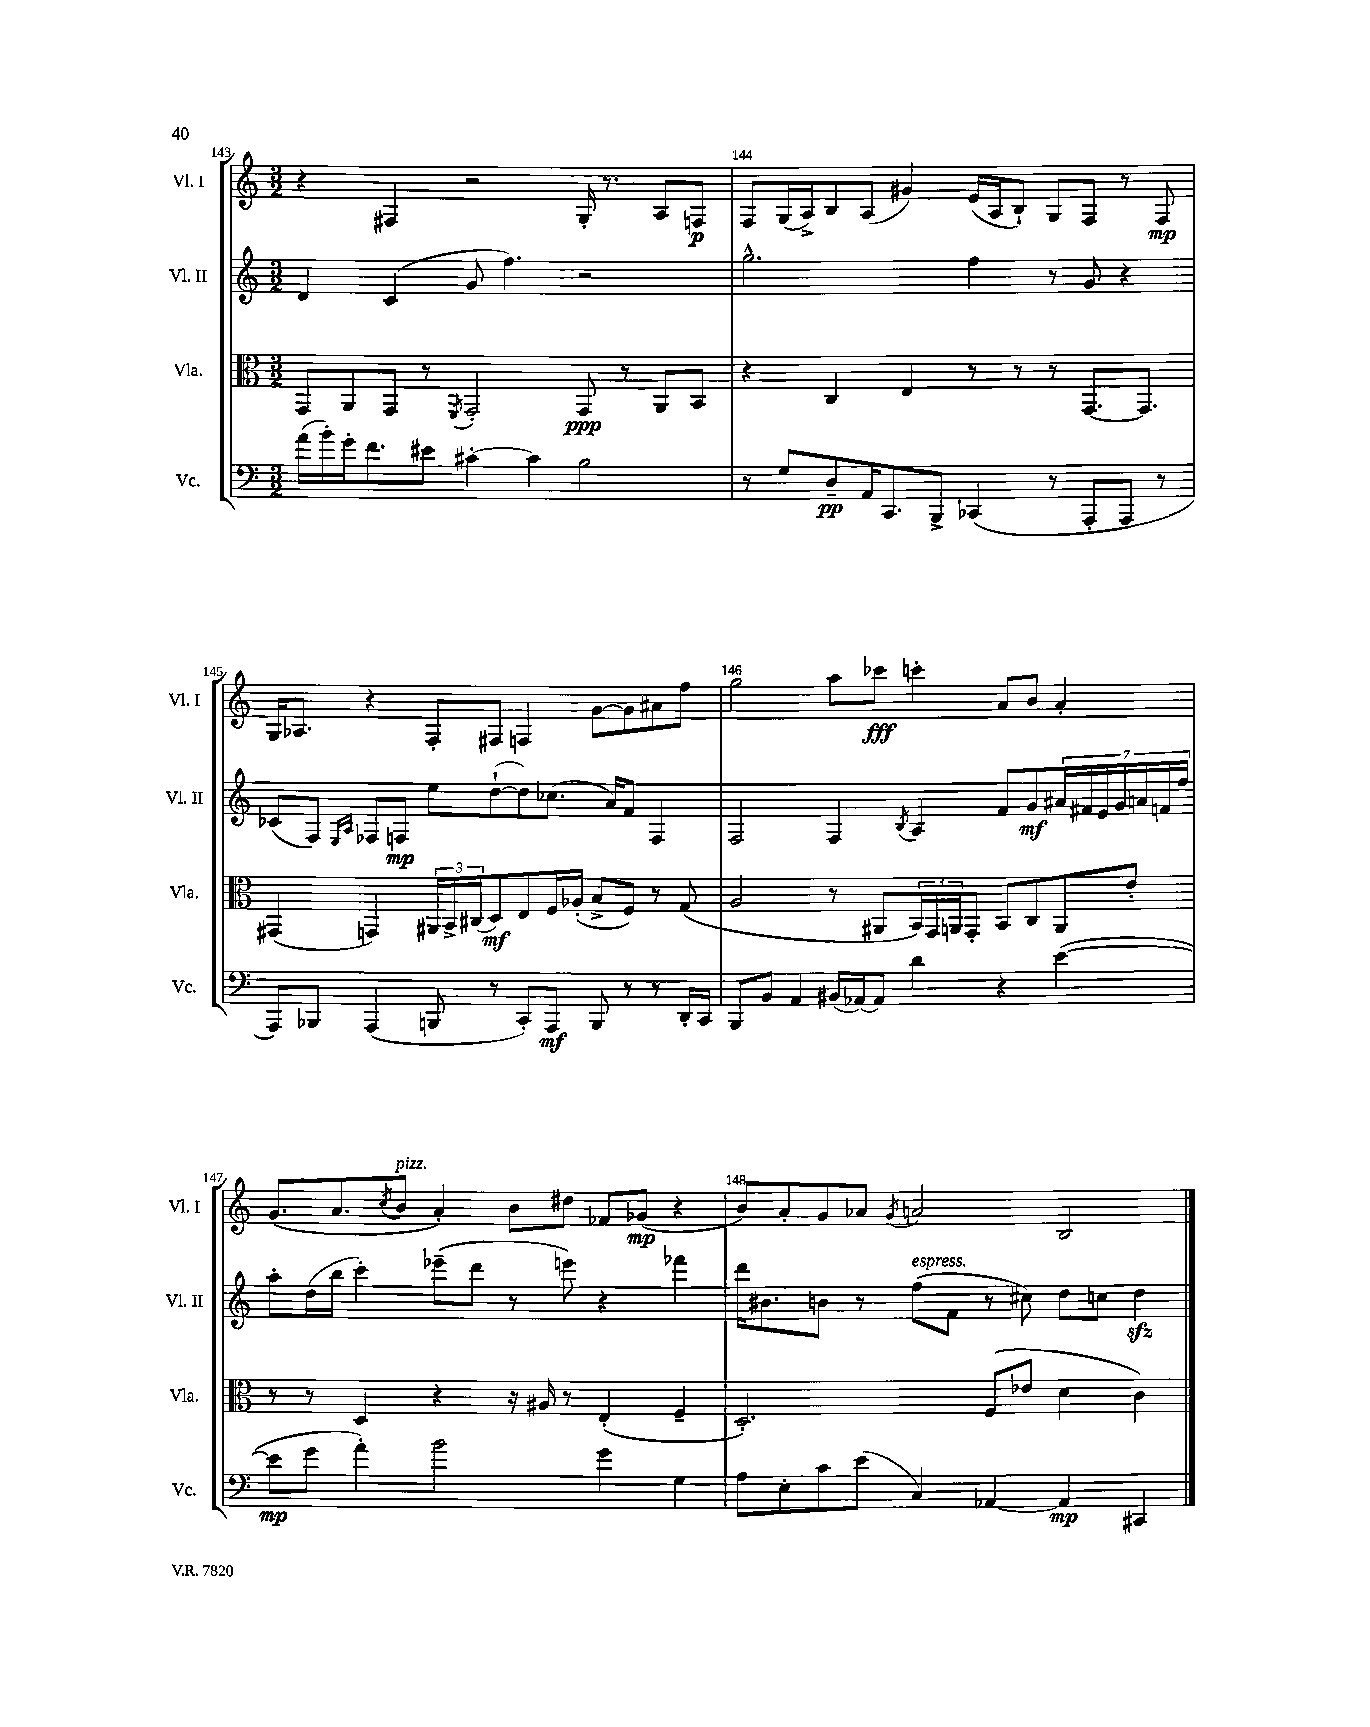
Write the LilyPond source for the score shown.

<<
\new StaffGroup <<
\new Staff = "s0" \with { instrumentName = "Vl. I" shortInstrumentName = "Vl. I" } {
    \clef treble \key c \major \numericTimeSignature \time 3/2
    r4 fis4 r2 g16-. r8. a8 f8\p |
    f8 g16( a16->) b8 a8( gis'4) e'16( a16 b8-!) g8 f8 r8 f8\mp |
    g16 aes8. r4 f8-. fis8 f4 g'8~ g'8 ais'8 f''8 |
    g''2 a''8 ces'''8\fff c'''4-. a'8 b'8 a'4-. |
    g'8.( a'8. \acciaccatura { c''8 } b'8^\markup { \italic "pizz." } a'4-.) b'8 dis''8 fes'8 ges'8\mp( r4 |
    b'8) a'8-. g'8 aes'8 \acciaccatura { g'8 } a'2 b2 \bar "|." |
}
\new Staff = "s1" \with { instrumentName = "Vl. II" shortInstrumentName = "Vl. II" } {
    \clef treble \key c \major \numericTimeSignature \time 3/2
    d'4 c'4( g'8 f''4.) r2 |
    g''2.-^ f''4 r8 g'8 r4 |
    ces'8( f8) \grace { e16 a16 } fes8 f8\mp e''8 d''8~-!( d''8) ces''8.( a'16) f'8 f4 |
    f2 f4 \acciaccatura { b8 } a4 f'8 g'8\mf \tuplet 7/4 { ais'16 fis'16 e'16 g'16 a'16 f'16 f''16 } |
    a''8-. d''16( b''16 c'''4-.) ees'''8--( d'''8 r8 e'''8) r4 fes'''4 |
    d'''16 bis'8. b'8 r8 f''8^\markup { \italic "espress." }( f'8 r8 cis''8) d''8 c''8 d''4\sfz \bar "|." |
}
\new Staff = "s2" \with { instrumentName = "Vla." shortInstrumentName = "Vla." } {
    \clef alto \key c \major \numericTimeSignature \time 3/2
    g,8 a,8 g,8 r8 \acciaccatura { f,8 } g,2-. g,8\ppp r8 a,8 b,8 |
    r4 c4 e4 r8 r8 r8 g,8.~ g,8. |
    gis,4( g,4) \tuplet 3/2 { ais,16 b,16-> cis16( } d8\mf) e8 f16 aes16-.( b8-> f8) r8 g8( |
    a2 r8 ais,8 \tuplet 3/2 { b,16) g,16 a,16 } g,8-. b,8 c8 a,8 e'8-. |
    r8 r8 d4 r4 r16 ais16 r8 e4-.( f4-- |
    d2.-.) f8( ees'8 d'4 c'4) \bar "|." |
}
\new Staff = "s3" \with { instrumentName = "Vc." shortInstrumentName = "Vc." } {
    \clef bass \key c \major \numericTimeSignature \time 3/2
    a'16( b'16-.) g'16-. f'8. eis'8 cis'4~-. cis'4 b2 |
    r8 g8 d8--\pp a,16 c,8. b,,8-> ces,4( r8 a,,8-. a,,8 r8 |
    a,,8) bes,,8 a,,4( b,,8 r8 c,8-.) a,,8\mf b,,8 r8 r8 d,16-. c,16 |
    b,,8 b,8 a,4 bis,16( aes,16~) aes,8 d'4 r4 e'4~( |
    e'8\mp g'8 a'4-.) b'2 g'4 g4 |
    a8 e8-. c'8 e'8( c4) aes,4~ aes,4\mp cis,4 \bar "|." |
}
>>
>>
\layout { \context { \Score currentBarNumber = #143 \override BarNumber.break-visibility = ##(#f #t #t) barNumberVisibility = #all-bar-numbers-visible } }
